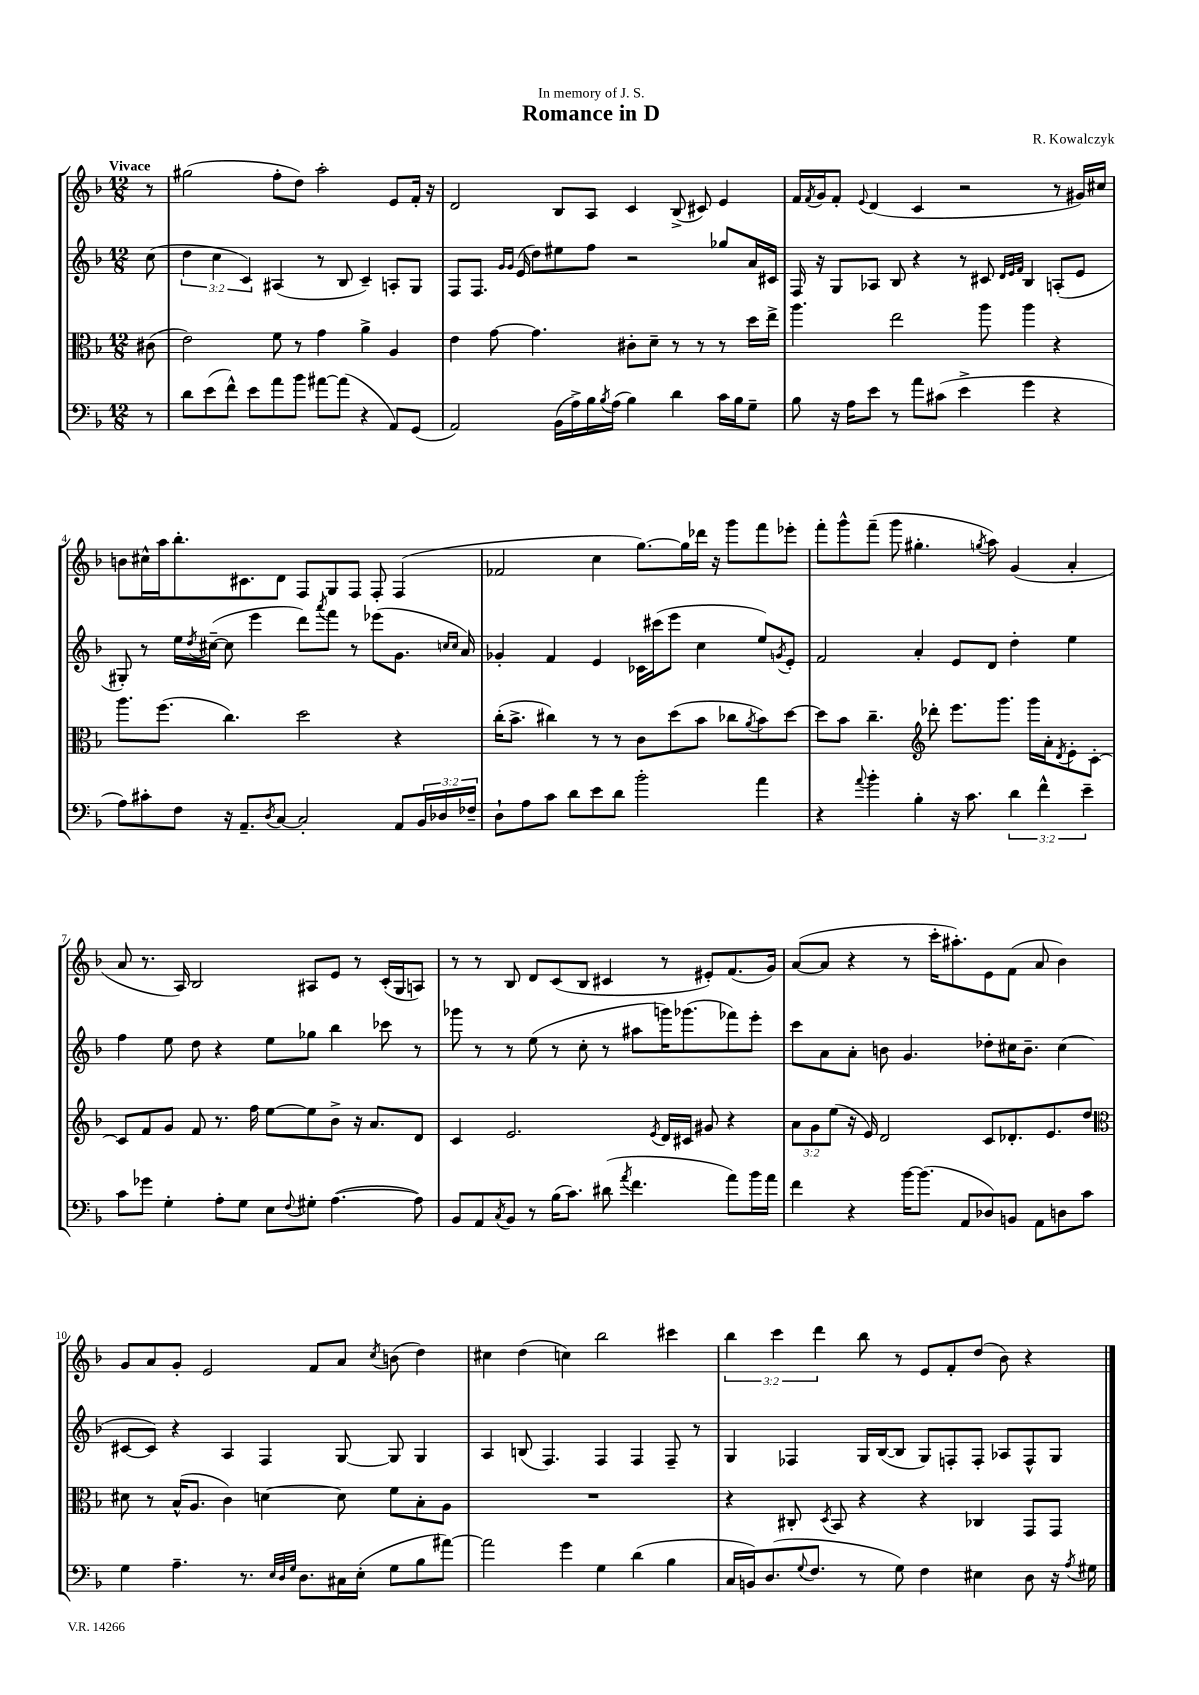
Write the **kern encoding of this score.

**kern	**kern	**kern	**kern
*part4	*part3	*part2	*part1
*staff4	*staff3	*staff2	*staff1
*clefF4	*clefC3	*clefG2	*clefG2
*k[b-]	*k[b-]	*k[b-]	*k[b-]
*M12/8	*M12/8	*M12/8	*M12/8
=	=	=	=
!	!	!	!LO:TX:a:B:t=Vivace
8r	(8c#X\	(8cc\	8r
=1	=1	=1	=1
8d\L	2e\)	6dd\	(2gg#X\
(8e\	.	.	.
.	.	6cc\	.
8f^^\J)	.	.	.
.	.	6c/)	.
8e\L	.	.	.
8a\	8f\	(4A#X/	8ff'\L
8b-\J	8r	.	8dd\J)
[8a#X\L	4g\	8r	2aa'\
(8a#\J]	.	8B-/	.
4r	4a^\	4c~/)	.
8AA/L)	4A/	8An'/L	8e/L
(8GG/J	.	8G/J	16f'/Jk
.	.	.	16r
=2	=2	=2	=2
2AA/)	4e\	8F/L	2d/
.	.	8.F/J	.
.	[8g\	.	.
.	.	16qqg/LL	.
.	.	16qqg/JJ	.
.	.	(16e/	.
.	4.g\]	8dd\L)	.
(16BB-\LL	.	8ee#X\	8B-/L
16A^\)	.	.	.
16B-\	.	8ff\J	8A/J
8qB-/	.	.	.
(16A\JJ	.	.	.
4B-\)	8c#X'\L	2r	4c/
.	8d~\J	.	.
4d\	8r	.	(8B-^/
.	8r	.	8c#X/)
16c\LL	8r	8gg-X/L	4e/
16B-\J	.	.	.
8G~\J	16dd\LL	16a/L	.
.	16ee^\JJ	16c#X/JJ	.
=3	=3	=3	=3
8B-\	4.aa\	16F/	16f/LL
.	.	.	8qf/
.	.	16r	16g/J
16r	.	8G/L	8f'/J
16A\KL	.	.	.
.	.	.	8qqe/
8e\J	.	8A-X/J	(4d/
8r	2ee\	8B-/	.
8a\L	.	4r	4c/
(8c#X\J	.	.	.
4e^\	.	8r	2r
.	8aa\	8c#X/	.
.	.	32qqd/LLL	.
.	.	32qqe/	.
.	.	32qqf/JJJ	.
4g\	4aa\	4B-/	.
4r	4r	(8An'/L	8r
.	.	8e/J	16g#X/LL)
.	.	.	16cc#X/JJ
!!LO:LB:g=z
=4	=4	=4	=4
8A\L)	8.aa\L	8G#X'/)	8bn\L
8c#X'\	.	8r	16cc#X^^\L
.	(8.ff\J	.	16aa\J
8F\J	.	16ee\LL	8.bb-'\
.	.	8qdd/	.
.	.	([16cc#X~\JJ	.
16r	4.cc\)	8cc#\]	.
8.AA~/L	.	.	8.c#X\
.	.	4eee\	.
8qD/	.	.	.
[8C/J	.	.	8d\J
2C'/]	2dd\	8ddd\L)	8F/L
.	.	8qaaa/	.
.	.	8fff\J	8G/
.	.	8r	8F/J
.	.	(8eee-X\L	8F'/
8AA/L	4r	8.g\J	(4F/
24BB-/L	.	.	.
24D-X/	.	.	.
.	.	16qqccn/LL	.
.	.	16qqcc/JJ	.
.	.	16a/)	.
24F-X~/JJ	.	.	.
=5	=5	=5	=5
8D`\L	(16cc'\KL	4g-X'/	2f-X/
.	8.b-^\J	.	.
8A\	.	.	.
8c\J	4cc#X\)	4f/	.
8d\L	.	.	.
8e\	8r	4e/	4cc\
8d\J	8r	.	.
2b-'\	8c\L	16c-X\LL	[8.gg\L)
.	.	(16ccc#X\J	.
.	(8dd\	8eee\J	.
.	.	.	16gg\L]
.	8b-\J	4cc\	16ddd-X\JJ
.	.	.	16r
.	8cc-X\L	.	8ggg\L
.	8qa/	.	.
4a\	8b-\)	8ee/L)	8fff\
.	.	8qgn/	.
.	[8dd\J	8e'/J	8eee-X'\J
=6	=6	=6	=6
4r	8dd\L]	2f/	8fff'\L
.	8b-\J	.	8ggg^^\
8qqa/	.	.	.
4b-'\	4.cc~\	.	(8fff~\J
.	.	.	8ggg\
4B-'\	.	4a'/	4.gg#X'\
*	*clefG2	*	*
.	8ddd-X'\	.	.
16r	8.eee\L	8e/L	.
8.c\	.	.	.
.	.	.	8qggn/
.	.	8d/J	8aa\)
.	8.ggg\J	.	.
6d\	.	4dd'\	(4g/
.	16ggg\LL	.	.
6f^^\	.	.	.
.	16a'\J	.	.
.	8qd/	.	.
.	8e'\	4ee\	4a'/
6e~\	.	.	.
.	[8c'\J	.	.
!!LO:LB:g=z
=7	=7	=7	=7
8c\L	8c/L]	4ff\	8a/
8g-X\J	8f/	.	8.r
4G'\	8g/J	8ee\	.
.	.	.	16A/)
.	8f/	8dd\	2B-/
8A'\L	8.r	4r	.
8G\J	.	.	.
.	16ff\	.	.
8E\L	[8ee\L	8ee\L	.
8qqF/	.	.	.
8G#X'\J	8ee\]	8gg-X\J	8A#X/L
([4.A\	8b-^\J	4bb-\	8e/J
.	16r	.	8r
.	8.a/L	.	.
.	.	8ccc-X\	(16c'/LL
.	.	.	16G/J
8A\])	8d/J	8r	8An/J)
=8	=8	=8	=8
8BB-/L	4c/	8ggg-X\	8r
8AA/	.	8r	8r
8qC/	.	.	.
8BB-/J	2.e/	8r	8B-/
8r	.	(8ee\	8d/L
(16B-\KL	.	8r	(8c/
8.c\J)	.	.	.
.	.	8cc'\	8B-/J
(8d#X\	.	8r	4c#X/
8qa/	.	.	.
4.f\	.	8aa#X\L	.
.	8qe/	.	.
.	16d/LL	16gggn\K)	8r
.	16c#X/JJ	(8.ggg-X\	.
.	8g#X/	.	8e#X'/L)
8a\L)	4r	8fff-X\)	(8.f/
16b-\L	.	8eee'\J	.
16a\JJ	.	.	16g/Jk)
=9	=9	=9	=9
4f\	12a\L	8ccc\L	([8a/L
.	12g\	.	.
.	.	8a\	8a/J]
.	(12ee\J	.	.
4r	16r	8a'\J	4r
.	16e/)	.	.
.	2d/	8bn\	.
[16b-\KL	.	4.g/	8r
(8.b-\J]	.	.	.
.	.	.	16ccc'\KL
.	.	.	8.aa#X'\)
8AA/L	.	.	.
8D-X/)	8c/L	8dd-X'\L	8e\
8BBn/J	8.d-X'/	16cc#X\K	(8f\J
.	.	8.b~\J	.
8AA\L	.	.	8a/
.	8.e/	.	.
8Dn\	.	(4cc#\	4b-\)
8c\J	8dd/J	.	.
!!LO:LB:g=z
=10	=10	=10	=10
*	*clefC3	*	*
4G\	8d#X\	[8c#X/L	8g/L
.	8r	8c#/J])	8a/
4.A~\	(16B-^^/KL	4r	8g'/J
.	8.A/J	.	.
.	.	.	2e/
.	4c\)	4A/	.
8.r	.	.	.
.	[4dn\	4F/	.
32qqE/LLL	.	.	.
32qqD/	.	.	.
32qqG/JJJ	.	.	.
8.D\L	.	.	.
.	.	.	8f/L
16C#X\L	8d\]	[8G/	8a/J
(16E'\JJ	.	.	.
.	.	.	8qcc/
8G\L	8f\L	8G/]	(8bn\
8B-\	8B-'\	4G/	4dd\)
[8a#X\J)	8A\J	.	.
=11	=11	=11	=11
2a#\]	1.r	4A/	4cc#X\
.	.	(8Bn/	(4dd\
.	.	4.F/)	.
4g\	.	.	4ccn\)
4G\	.	4F/	2bb-\
(4d\	.	4F/	.
4B-\	.	8F~/	4ccc#X\
.	.	8r	.
=12	=12	=12	=12
16C/LL	4r	4G/	6bb-\
16BBn/J)	.	.	.
(8.D/	.	.	.
.	.	.	6ccc\
.	8C#X'/	4F-X/	.
8qqG/	.	.	.
8.F/J	.	.	.
.	.	.	6ddd\
.	8qD/	.	.
.	8BB-/	.	.
8r	4r	16G/LL	8bb-\
.	.	([16B-/J	.
8G\)	.	8B-/J]	8r
4F\	4r	8G/L)	8e/L
.	.	8Fn'/	8f'/
4E#X\	4C-X/	8F'/J	(8dd/J
.	.	8A-X/L	8b-\)
8D\	8GG/L	8F^^/	4r
16r	8GG/J	8G/J	.
8qA/	.	.	.
16G#X\	.	.	.
==	==	==	==
*-	*-	*-	*-
